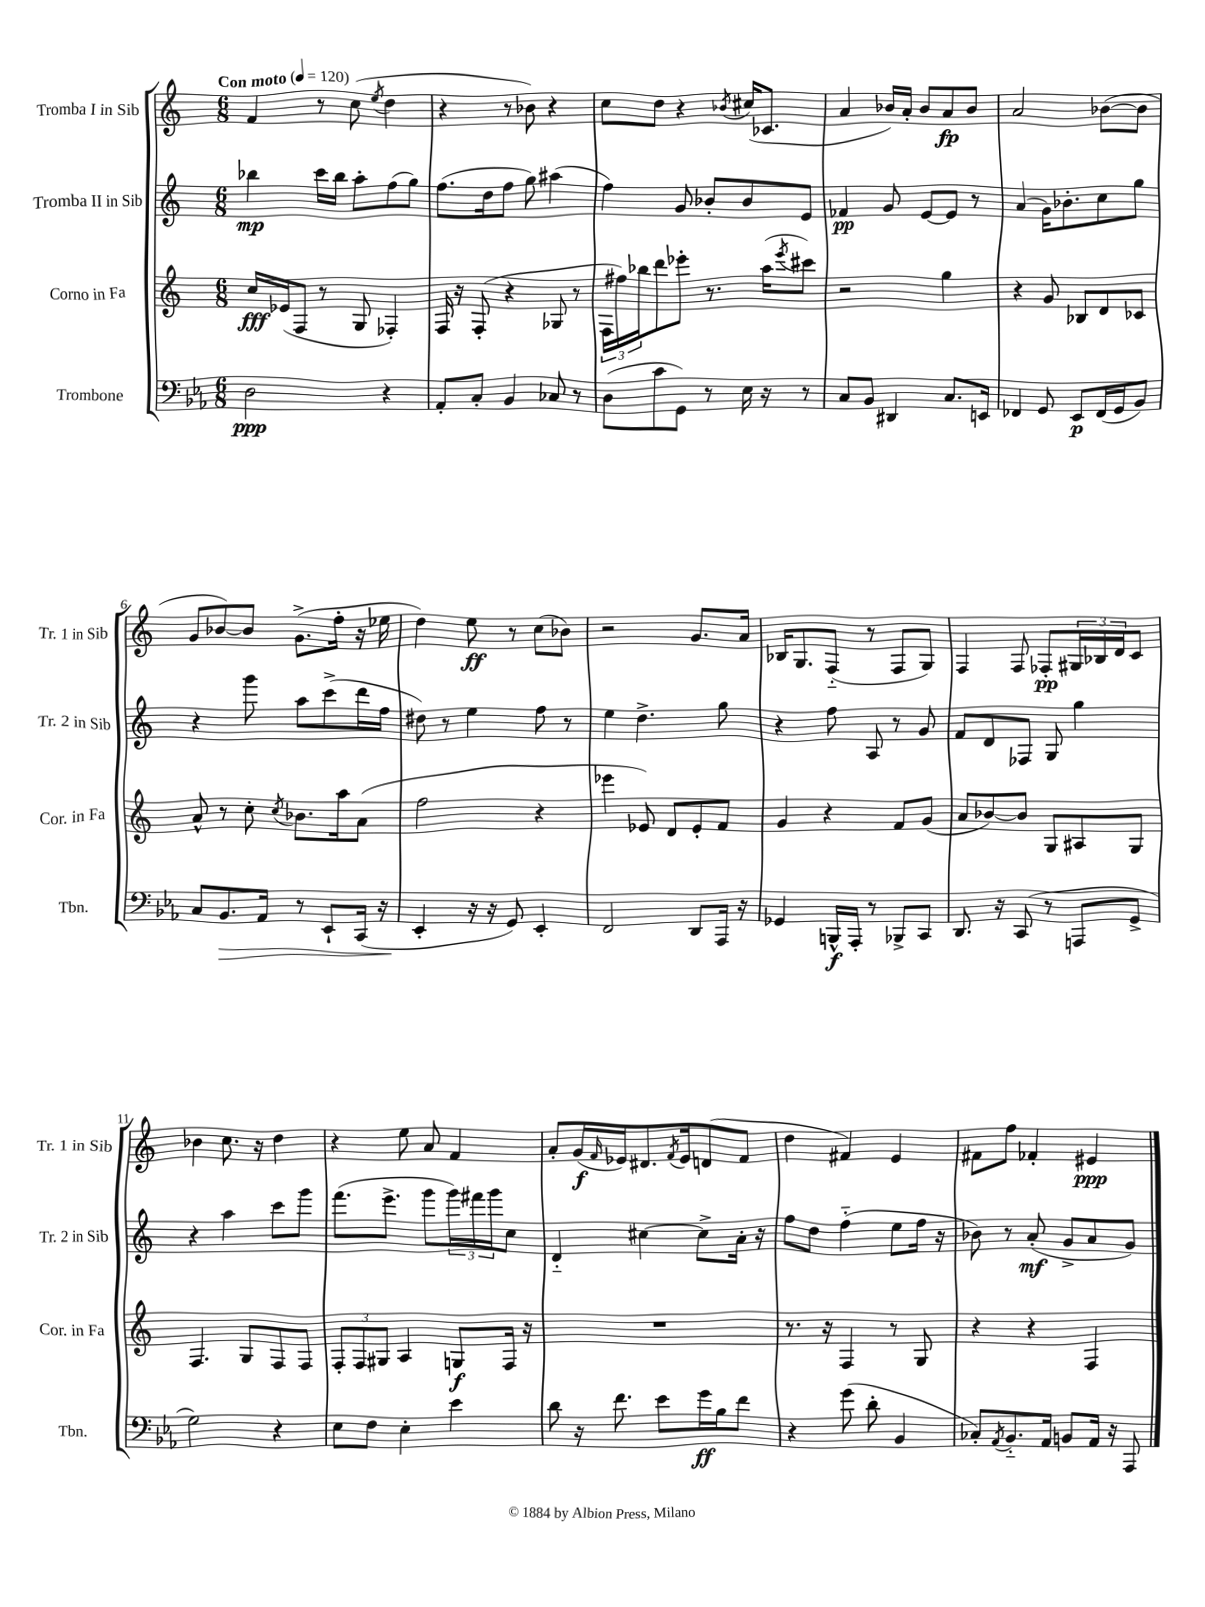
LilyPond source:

<<
\new StaffGroup <<
\new Staff = "s0" \with { instrumentName = "Tromba I in Sib" shortInstrumentName = "Tr. 1 in Sib" } {
    \clef treble \key c \major \numericTimeSignature \time 6/8 \tempo "Con moto" 4 = 120
    f'4 r8 c''8( \acciaccatura { e''8 } d''4 |
    r4 r8 bes'8) r4 |
    c''8 d''8 r4 \acciaccatura { bes'8 } cis''16( ces'8. |
    a'4 bes'16) a'16-. bes'8 a'8\fp bes'8 |
    a'2 bes'8~( bes'8 |
    g'8 bes'8~) bes'8 g'8.->( f''16-. r16 ees''16 |
    d''4) e''8\ff r8 c''8( bes'8) |
    r2 g'8. a'16 |
    bes16 g8. f8-_( r8 f8 g8) |
    f4 f8 fes8-.\pp \tuplet 3/2 { gis16 bes16 d'16 } c'8 |
    bes'4 c''8. r16 d''4 |
    r4 e''8 a'8 f'4 |
    a'8-. g'16\f( \grace { f'16 } ees'16) dis'8. \acciaccatura { f'8 } ees'16 d'8( f'8 |
    d''4 fis'4) e'4 |
    fis'8 f''8 fes'4-. eis'4\ppp \bar "|." |
}
\new Staff = "s1" \with { instrumentName = "Tromba II in Sib" shortInstrumentName = "Tr. 2 in Sib" } {
    \clef treble \key c \major \numericTimeSignature \time 6/8
    bes''4\mp c'''16 bes''16 a''8-. f''8( g''8) |
    f''8.( d''16 f''8 g''8) ais''4( |
    f''4) g'8 bes'8-. bes'8 e'8 |
    fes'4\pp g'8 e'8~ e'8 r8 |
    a'4( g'16) bes'8.-. c''8 g''8 |
    r4 g'''8 a''8 c'''8->( d'''16 f''16 |
    dis''8) r8 e''4 f''8 r8 |
    e''4 d''4.-> g''8 |
    r4 f''8 a8 r8 g'8 |
    f'8 d'8 fes8 g8 g''4 |
    r4 a''4 c'''8 g'''8 |
    f'''8.( e'''8.-> g'''8 \tuplet 3/2 { g'''16) fis'''16 g'''16 } c''8 |
    d'4-_ cis''4~ cis''8-> a'16-. r16 |
    f''8 d''8 f''4-_( e''8 f''16 r16 |
    bes'8) r8 a'8-.\mf( g'8-> a'8 g'8) \bar "|." |
}
\new Staff = "s2" \with { instrumentName = "Corno in Fa" shortInstrumentName = "Cor. in Fa" } {
    \clef treble \key c \major \numericTimeSignature \time 6/8
    c''16\fff ees'16( f8 r8 g8 fes4-.) |
    f16 r16 f8-.( r4 ges8 r8 |
    \tuplet 3/2 { f16 fis''16) bes''16 } d'''8 ees'''8-. r8. a''16( \acciaccatura { ees'''8 } cis'''8) |
    r2 g''4 |
    r4 g'8 bes8 d'8 ces'8 |
    a'8-^ r8 c''8-. \acciaccatura { c''8 } bes'8. a''16 a'8( |
    f''2 r4 |
    ees'''4 ees'8) d'8 ees'8-. f'8 |
    g'4 r4 f'8 g'8( |
    a'8 bes'8~) bes'8 g8 ais8 g8 |
    f4. g8 f8 f8 |
    \tuplet 3/2 { f8-. f8 gis8 } a4 g8\f f16 r16 |
    R2. |
    r8. r16 f4 r8 g8 |
    r4 r4 f4 \bar "|." |
}
\new Staff = "s3" \with { instrumentName = "Trombone" shortInstrumentName = "Tbn." } {
    \clef bass \key ees \major \numericTimeSignature \time 6/8
    d2\ppp r4 |
    aes,8-. c8-. bes,4 ces8 r8 |
    d8( c'8 g,8) r8 ees16 r16 r8 |
    c8 bes,8 dis,4 c8. e,16 |
    fes,4 g,8 ees,8\p fes,16( g,16 bes,8) |
    c8 bes,8.\> aes,16 r8 ees,8-! c,16( r16 |
    ees,4-.\! r16 r16 g,8) ees,4-. |
    f,2 d,8 aes,,16 r16 |
    ges,4 b,,16-^\f aes,,16-. r8 bes,,8-> c,8 |
    d,8. r16 c,8( r8 a,,8 g,8-> |
    g2) r4 |
    ees8 f8 ees4-. ees'4 |
    d'8 r16 f'8. ees'8 g'16\ff bes16 f'8 |
    r4 g'8( d'8-. bes,4 |
    ces8-.) \acciaccatura { aes,8 } bes,8.-_ aes,16 b,8 aes,16 r16 aes,,8 \bar "|." |
}
>>
>>
